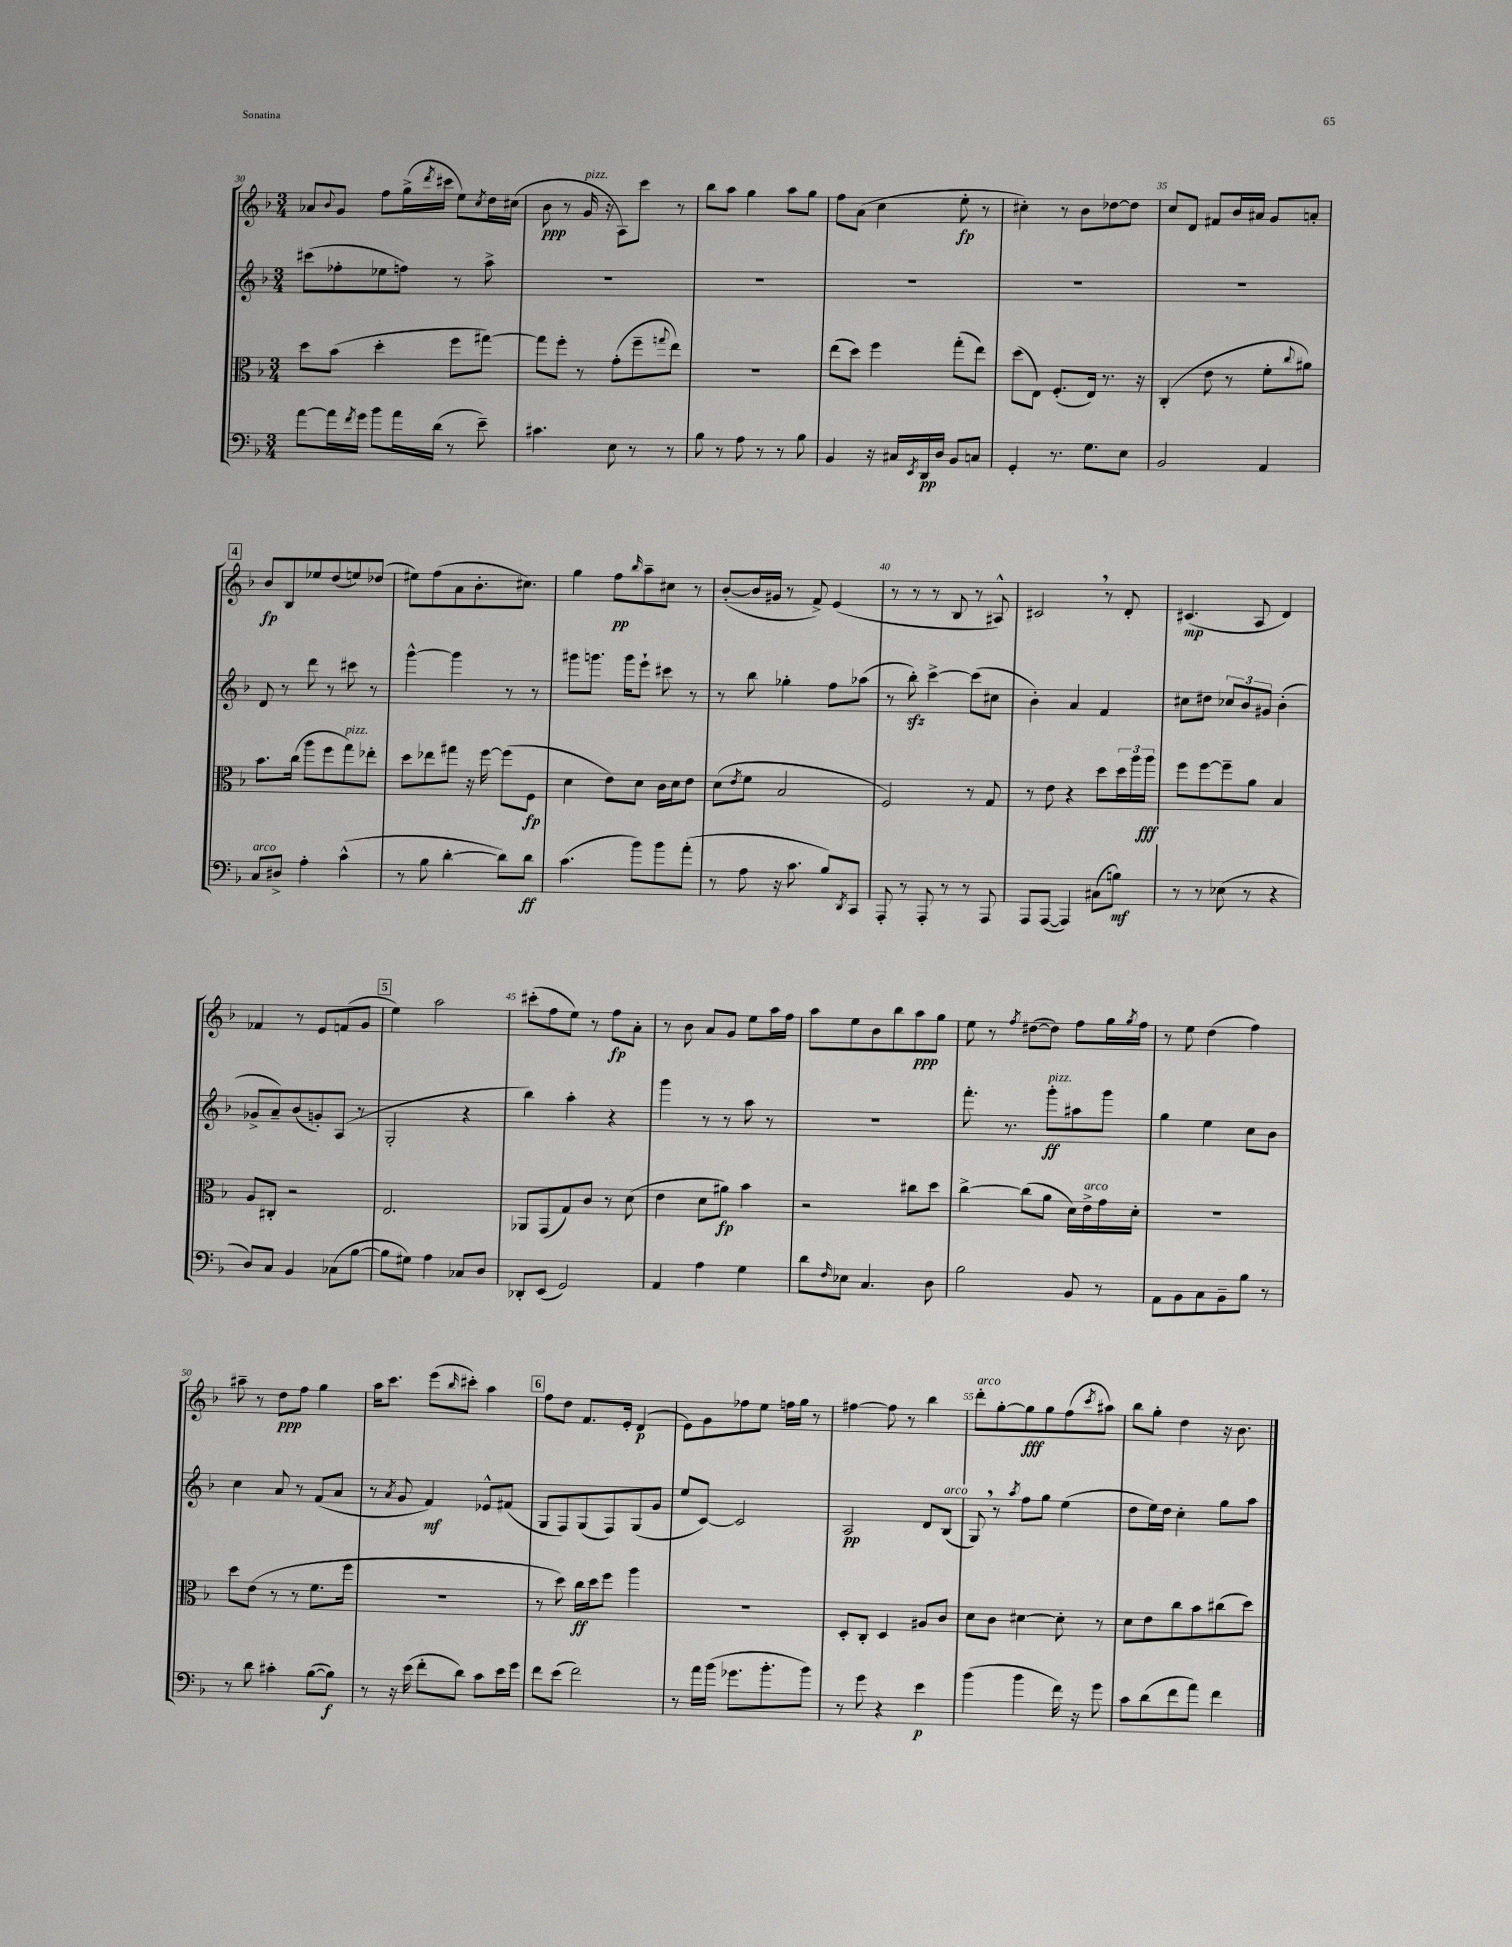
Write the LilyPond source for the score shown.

<<
\new StaffGroup <<
\new Staff = "s0" {
    \clef treble \key f \major \numericTimeSignature \time 3/4
    aes'8 \appoggiatura { bes'8 } g'8 f''8 g''16->( \acciaccatura { d'''8 } cis'''16 e''8) \acciaccatura { c''8 } d''16 cis''16( |
    bes'8\ppp r8 g'16^\markup { \italic "pizz." } r16 a8) c'''8 r8 |
    bes''8 a''8 g''4 a''8 g''8 |
    f''8 a'8( c''4 e''8-.\fp r8 |
    cis''4-.) r8 bes'8 des''8~ des''8 |
    c''8 d'8 fis'8 bes'16 ais'16 g'8 a'8-. |
    \mark \markup { \box "4" } bes'8\fp bes8 ees''8 d''8( e''8) des''8( |
    eis''8) f''8( a'8 bes'8.-. cis''8.) |
    g''4 f''8\pp \grace { bes''16 } a''8-- cis''8 r8 |
    bes'8~-.( bes'16 gis'16 r8 f'8->) e'4( |
    r8 r8 r8 bes8 r8 ais8-^) |
    cis'2 \breathe r8 d'8-. |
    cis'4.\mp( a8 d'4) |
    fes'4 r8 e'8 f'8( g'8 |
    \mark \markup { \box "5" } e''4) a''2 |
    cis'''8-.( f''8 e''8) r8 f''8\fp a'8-. |
    r8 bes'8 a'8 g'8 e''8 a''16 f''16 |
    a''8 e''8 bes'8 bes''8 a''8\ppp g''8 |
    e''8 r8 \acciaccatura { f''8 } dis''8~( dis''8) f''8 g''16 \acciaccatura { g''8 } f''16 |
    r8 e''8 d''4( f''4) |
    ais''8-- r8 d''8\ppp f''8 g''4 |
    a''16 c'''8. e'''8( \grace { bes''16 } cis'''8-.) a''4 |
    \mark \markup { \box "6" } f''8 d''8 f'8. e'16-. d'4\p( |
    e'8) g'8 fes''8 e''8 f''16 g''16 r8 |
    fis''4~ fis''8 r8 bes''4 |
    d'''8-.^\markup { \italic "arco" } g''8~-. g''8\fff g''8 f''8( \acciaccatura { c'''8 } ais''8) |
    bes''8 g''8-. d''4 r16 bes'8. \bar "|." |
}
\new Staff = "s1" {
    \clef treble \key f \major \numericTimeSignature \time 3/4
    cis'''8( fes''8-. ees''8 f''8) r8 a''8-> |
    R2. |
    R2. |
    R2. |
    R2. |
    R2. |
    \mark \markup { \box "4" } d'8 r8 d'''8 r8 cis'''8 r8 |
    g'''4~-^ g'''4 r8 r8 |
    gis'''8 g'''8. g'''16 e'''8-! cis'''8 r8 |
    r8 bes''8 ges''4-. f''8 aes''8( |
    r8 bes''8-.\sfz) c'''4~-> c'''8( cis''8 |
    bes'4-.) a'4 f'4 |
    cis''8 dis''8 \tuplet 3/2 { ces''8 bes'8 gis'8 } bes'4-.( |
    ges'8-> a'8--) bes'8( g'8-.) a8( r8 |
    \mark \markup { \box "5" } g2-. r4 |
    bes''4) a''4-. r4 |
    g'''4 r8 r8 a''8 r8 |
    R2. |
    f'''8.-. r8. g'''8-.\ff^\markup { \italic "pizz." } ais''8 g'''8 |
    g''4 e''4 c''8 bes'8 |
    c''4 a'8 r8 f'8( a'8 |
    r8 \acciaccatura { a'8 } g'8 f'4\mf) ees'8-^ fis'8( |
    \mark \markup { \box "6" } g8 f8) g8( f8) g8( g'8 |
    e''8 c'8~) c'2 |
    a2\pp d'8 bes8^\markup { \italic "arco" }( |
    g8) \breathe r8 \acciaccatura { a''8 } f''8 g''8 e''4( |
    d''8 e''16) d''16 c''4-. g''8 a''8 \bar "|." |
}
\new Staff = "s2" {
    \clef alto \key f \major \numericTimeSignature \time 3/4
    d''8 bes'8( d''4-. f''8 gis''8~) |
    gis''8 f''8-. r8 g'8-.( f''8-- \appoggiatura { g''8 } e''8) |
    R2. |
    e''8( d''8) f''4 g''8-.( e''8) |
    d''8( e8) f8.-.( e16) r8. r16 |
    c4-.( e'8 r8 f'8-. \appoggiatura { c''8 } ais'8) |
    \mark \markup { \box "4" } bes'8. c''16( a''8 f''8 g''8^\markup { \italic "pizz." }) ees''8-. |
    d''8 ees''8 gis''8 r16 f''16~ f''8( f8\fp |
    d'4 e'8) d'8 c'16 d'16 e'8 |
    d'8( \acciaccatura { e'8 } f'8 bes2 |
    f2) r8 g8 |
    r8 e'8 r4 d''8 \tuplet 3/2 { d''16 a''16 a''16\fff } |
    f''8 f''8~ f''8-- a'8 bes4 |
    a8 cis8-. r2 |
    \mark \markup { \box "5" } e2. |
    aes,8 g,8( g8) c'8 r8 d'8( |
    e'4 d'8 ais'8\fp) bes'4 |
    r2 cis''8 d''8 |
    c''4~-> c''8( a'8 d'16) e'16->^\markup { \italic "arco" } g'16 d'16-. |
    R2. |
    d''8 e'8( r8 r8 f'8. f''16 |
    R2. |
    \mark \markup { \box "6" } r8 d''8) c''16\ff d''16 f''8 a''4 |
    R2. |
    d8-. c8-. d4 ais8 c'8 |
    d'8 c'8 dis'4~ dis'8-. r8 |
    d'8 e'8 c''8 bes'8 cis''8( d''8) \bar "|." |
}
\new Staff = "s3" {
    \clef bass \key f \major \numericTimeSignature \time 3/4
    a'8~ a'16 \acciaccatura { f'8 } g'16 bes'8 a'16 d'16( r8 e'8--) |
    cis'4. e8 r8 r8 |
    bes8 r8 a8 r8 r8 bes8 |
    bes,4 r16 cis16 \acciaccatura { e,8 } d,16\pp d16 bes,8 c8 |
    g,4-. r8. g8. e8 |
    bes,2 a,4 |
    \mark \markup { \box "4" } c8^\markup { \italic "arco" } dis8-> a4-. c'4-^( |
    r8 bes8 d'4~-. d'8) d'8\ff |
    c'4.( bes'8) bes'8 a'8-.( |
    r8 a8 r16 c'8. bes8) \acciaccatura { d,8 } c,8 |
    a,,8-. r8 a,,8-. r8 r8 a,,8 |
    a,,8 a,,8~( a,,4) cis8( b8\mf) |
    r8 r8 ees8( r8 r4 |
    d8) c8 bes,4 ces8( bes8~ |
    \mark \markup { \box "5" } bes8 gis8) a4 ces8 d8 |
    des,8-. e,8( g,2) |
    a,4 a4 g4 |
    d'8 \grace { f16 } ees8 c4. d8 |
    bes2 bes,8 r8 |
    a,8 bes,8 c8 bes,8-- bes8 r8 |
    r8 d'8 cis'4-. bes8~( bes8\f) |
    r8 r16 e'16( f'8-. d'8) c'8 e'16 g'16 |
    \mark \markup { \box "6" } f'8 e'8( f'2) |
    r8 a'16 bes'16( ges'8. bes'8.-. bes'8) |
    r8 g'8 r4 e'4\p |
    bes'4( bes'4 f'16) r16 g'8 |
    c'8 d'8( f'8 a'8) f'4 \bar "|." |
}
>>
>>
\layout { \context { \Score currentBarNumber = #30 \override BarNumber.break-visibility = ##(#f #t #t) barNumberVisibility = #(every-nth-bar-number-visible 5) } }
